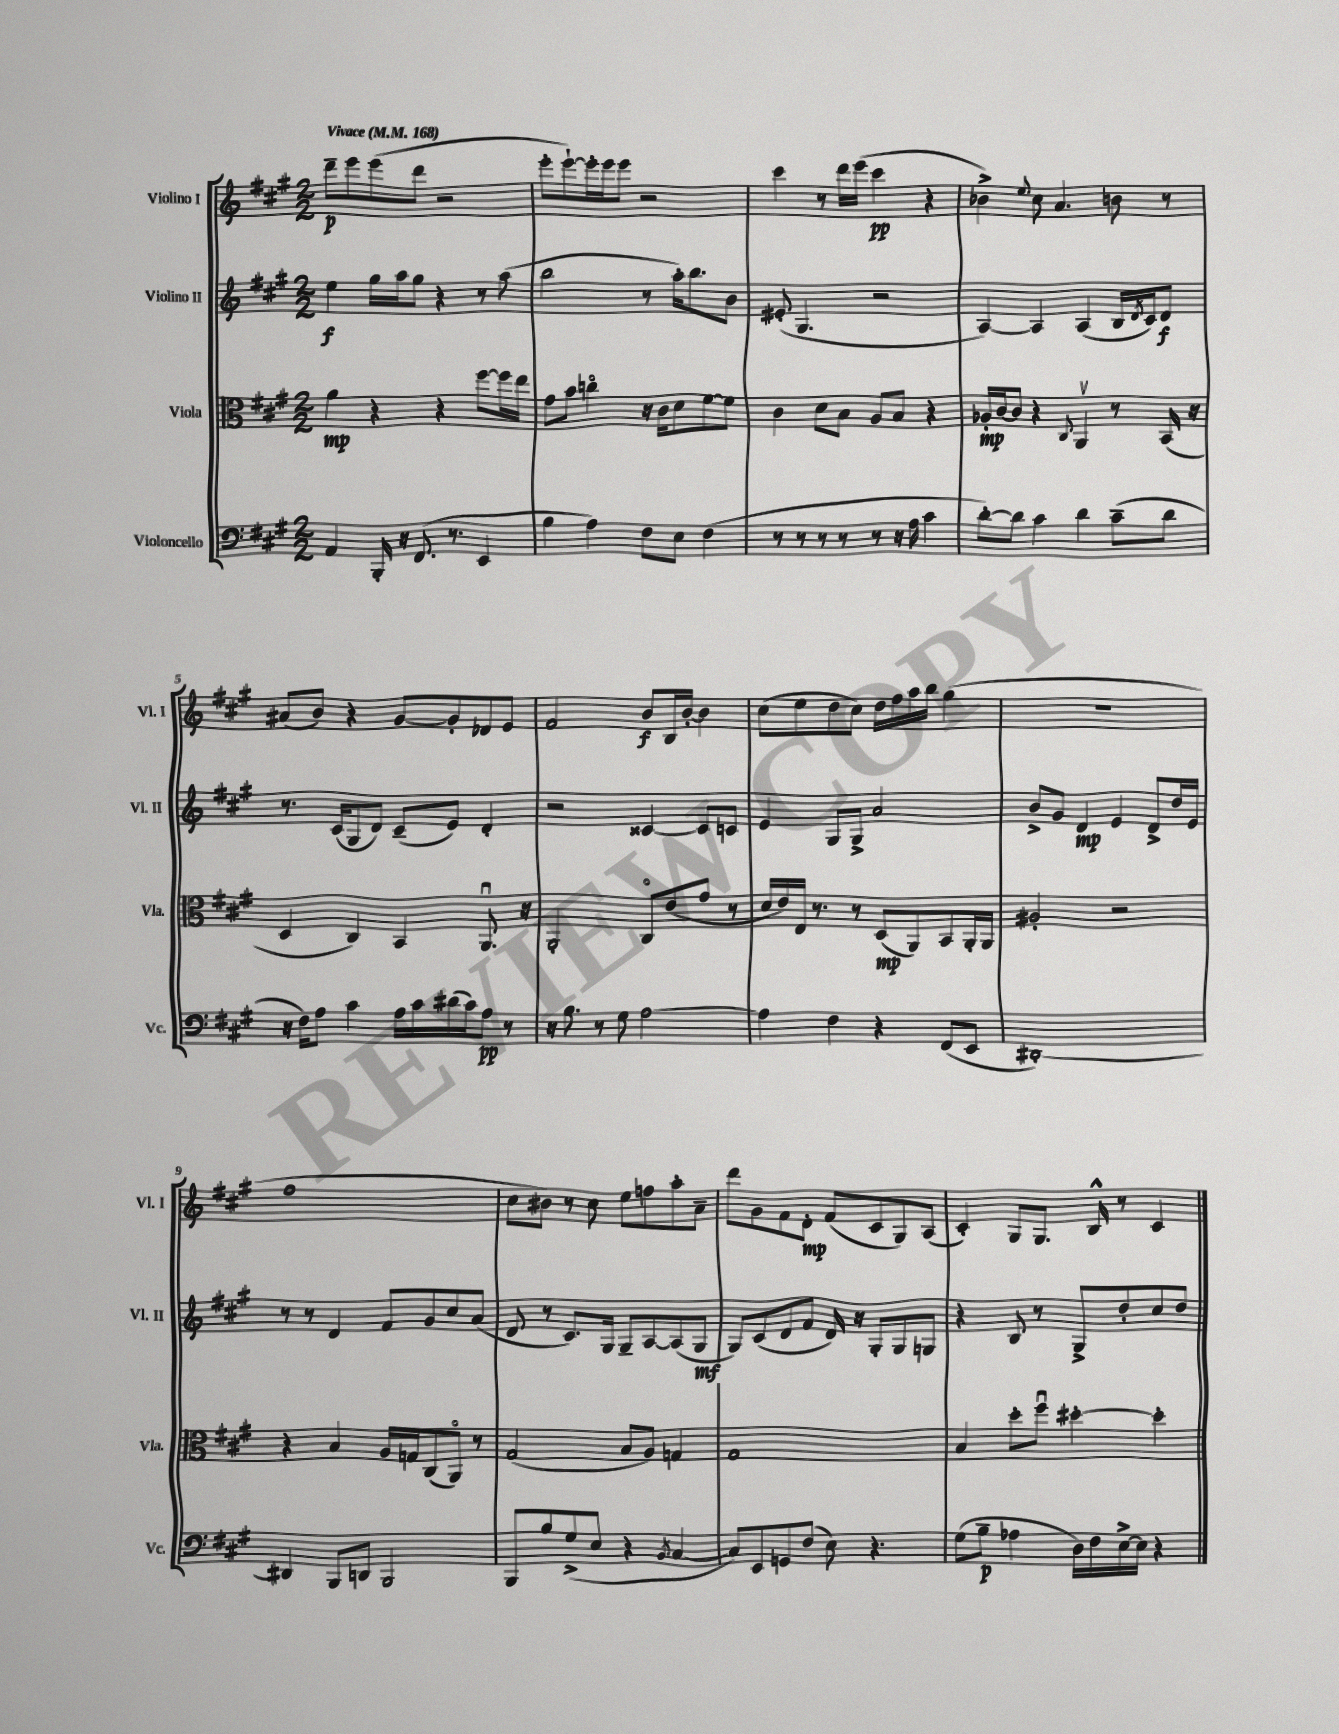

**kern	**kern	**kern	**kern
*staff4	*staff3	*staff2	*staff1
*clefF4	*clefC3	*clefG2	*clefG2
*k[f#c#g#]	*k[f#c#g#]	*k[f#c#g#]	*k[f#c#g#]
*M2/2	*M2/2	*M2/2	*M2/2
*MM168	*MM168	*MM168	*MM168
4AA	4a	4ee	8ddd~
.	.	.	8eee
16BBB'	4r	16gg#	(8eee
16r	.	16aa	.
(8.FF#	.	8gg#	8ddd
.	4r	4r	2r
8.r	.	.	.
4EE	[8ff#	8r	.
.	16ff#]	(8aa	.
.	16ee	.	.
=	=	=	=
4B	8g#	2bb	8eee'
.	8b	.	[8eee`)
4A)	4cco	.	16eee']
.	.	.	16eee
.	.	.	8eee
8F#	16r	8r	2r
.	16c#	.	.
8E	8d	16aa')	.
.	.	8.bb	.
(4F#	[8f#	.	.
.	8f#]	8b	.
=	=	=	=
8r	4c#	(8e#'	4ccc#
8r	.	4.G#	.
8r	8d	.	8r
8r	8B	.	16ddd
.	.	.	(16eee
8r	8A	2r	4ccc#
16r	8B	.	.
16A	.	.	.
4c#	4r	.	4r
=	=	=	=
[8d')	16A-'	[4A)	4b-^)
.	[16c#	.	.
8d]	8c#]	.	.
.	.	.	8qqee
4c#	4r	4A]	8cc#
.	.	.	4.a
.	8qqC#	.	.
4d	4AAv	(4A	.
(8c#~	8r	16B	8b
.	.	8qd	.
.	.	16c#)	.
8d	(16BB	8d	8r
.	16r	.	.
=	=	=	=
16r	4D	8.r	(8a#
16F#)	.	.	.
8A	.	.	8b)
.	.	(16c#	.
4c#	4C#)	8G#	4r
.	.	8d)	.
16A	4BB	(8c#~	[8g#
16c#	.	.	.
(16d#	.	8e)	8g#']
16c#)	.	.	.
8A	8.AAu	4d'	8d-
8r	.	.	8e
.	16r	.	.
=	=	=	=
16r	2AA'	2r	2f#
8.B	.	.	.
8r	.	.	.
8G#	.	.	.
[2A	8C#o	[4c##	8b
.	(8e	.	16B
.	.	.	[16b'
.	8g#	8c##]	4b]
.	8r	8c	.
=	=	=	=
4A]	16d	4e	(8cc#
.	16e)	.	.
.	16E	.	8ee
.	8.r	.	.
4F#	.	8G#	8dd
.	8r	8G#^	8cc#)
4r	(8D	2a	16dd
.	.	.	16ff#
.	8AA)	.	16aa
.	.	.	16bb
(8FF#	8BB	.	(4gg#
8EE	16AA'	.	.
.	16AA	.	.
=	=	=	=
[1DD#')	2A#'	8b^	1r
.	.	8g#	.
.	.	4d	.
.	2r	4e	.
.	.	8d^	.
.	.	16dd	.
.	.	16e	.
=	=	=	=
4DD#]	4r	8r	1ff#
.	.	8r	.
8BBB	4B	4d	.
8DD	.	.	.
2BBB	16A	8f#	.
.	16G	.	.
.	(8C#	8g#	.
.	8AAo)	8cc#	.
.	8r	(8a	.
=	=	=	=
8BBB	(2G#	8d	8cc#
8B	.	8r	8b#)
(8G#^	.	8.c#)	8r
8E	.	.	8cc#
.	.	16G#	.
4r	8B	8G#~	8ee
.	8A)	[8A	8ff
8qBB	.	.	.
[4C#	4G	(8A]	8aa'
.	.	8G#	8a~
=	=	=	=
8C#])	1G#	8G#)	8ddd
8EE	.	(8c#	8g#
8GG	.	8d	8f#
(8F#	.	8f#	8d'
8E)	.	16d)	(8f#
.	.	16r	.
4.r	.	8G#'	8c#
.	.	8G#	8G#)
.	.	8G	(8A
=	=	=	=
(8G#	4B	4r	4c#')
8B~	.	.	.
4A-	8dd'	8B	8G#
.	8ff#u	8r	8.G#
16D)	[4dd#'	8G#^	.
16F#	.	.	16B^^
[16E^	.	8dd'	8r
16E]	.	.	.
4r	4dd#']	8cc#	4c#
.	.	8dd	.
==	==	==	==
*-	*-	*-	*-
